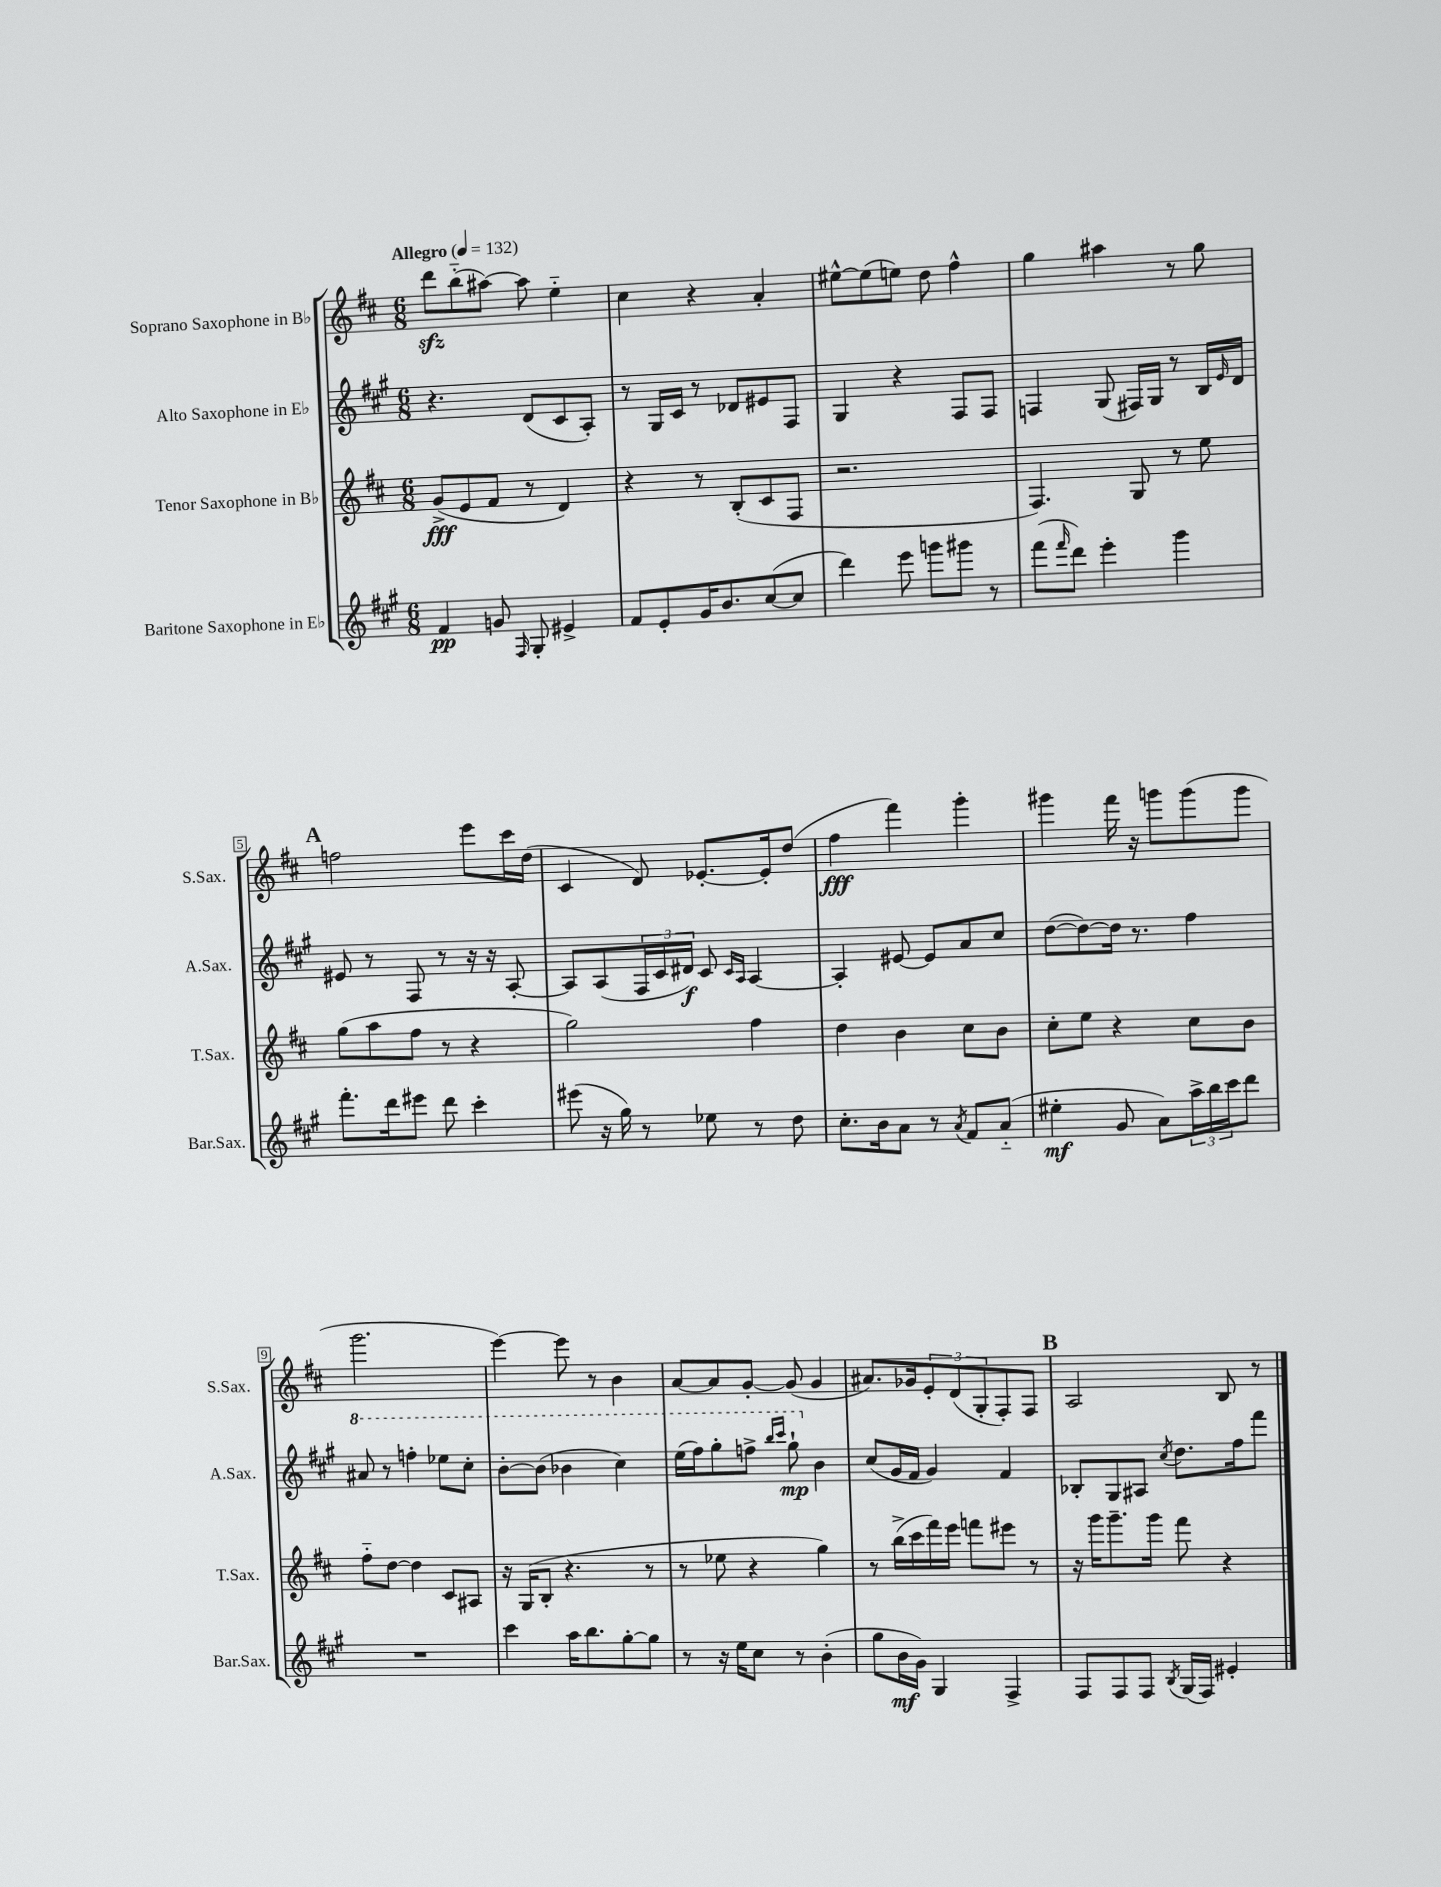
<<
\new StaffGroup <<
\new Staff = "s0" \with { instrumentName = "Soprano Saxophone in Bb" shortInstrumentName = "S.Sax." } {
    \clef treble \key d \major \numericTimeSignature \time 6/8 \tempo "Allegro" 4 = 132
    d'''8\sfz b''8-_( ais''8~) ais''8 e''4-_ |
    cis''4 r4 a'4-. |
    eis''8~-^ eis''8( e''8) d''8 fis''4-^ |
    g''4 ais''4 r8 g''8 |
    \mark \markup { \bold "A" } f''2 e'''8 cis'''16 d''16( |
    cis'4 d'8) ees'8.~-. ees'16-. d''8( |
    fis''4\fff fis'''4) g'''4-. |
    gis'''4 fis'''16 r16 g'''8 g'''8( g'''8 |
    g'''2. |
    e'''4~) e'''8 r8 b'4 |
    a'8~ a'8 g'8~-. g'8( g'4 |
    ais'8.) ges'16 \tuplet 3/2 { e'8-. d'8( g8-. } fis8-.) fis8 |
    \mark \markup { \bold "B" } a2 b8 r8 \bar "|." |
}
\new Staff = "s1" \with { instrumentName = "Alto Saxophone in Eb" shortInstrumentName = "A.Sax." } {
    \clef treble \key a \major \numericTimeSignature \time 6/8
    r4. d'8( cis'8 a8-.) |
    r8 gis16 cis'16 r8 des'8 eis'8 fis8 |
    gis4 r4 fis8 fis8 |
    f4 gis8( fis16) gis16 r8 b16 \grace { e'16 } d'16 |
    \mark \markup { \bold "A" } eis'8 r8 fis8 r8 r16 r16 a8~-. |
    a8 a8( \tuplet 3/2 { fis16 cis'16 dis'16\f) } cis'8 \grace { cis'16 a16 } a4~ |
    a4-. eis'8~ eis'8 a'8 cis''8 |
    d''8~( d''8~) d''16 r8. fis''4 |
    \ottava #1 ais''8 r8 f'''4-. ees'''8 cis'''8-. |
    b''8~-. b''8( bes''4 cis'''4) |
    e'''16( fis'''16) gis'''8-. f'''8-> \grace { b'''16 cis''''16 } gis'''8-!\mp \ottava #0 b'4 |
    cis''8( gis'16 fis'16 gis'4) fis'4 |
    \mark \markup { \bold "B" } bes8-. gis8 ais8 \acciaccatura { cis''8 } d''8. fis''16 fis'''8 \bar "|." |
}
\new Staff = "s2" \with { instrumentName = "Tenor Saxophone in Bb" shortInstrumentName = "T.Sax." } {
    \clef treble \key d \major \numericTimeSignature \time 6/8
    g'8->\fff( e'8 fis'8 r8 d'4) |
    r4 r8 b8-.( cis'8 fis8 |
    r2. |
    fis4.) g8 r8 e''8 |
    \mark \markup { \bold "A" } g''8( a''8 fis''8 r8 r4 |
    g''2) fis''4 |
    d''4 b'4 cis''8 b'8 |
    cis''8-. e''8 r4 cis''8 b'8 |
    fis''8-_ d''8~ d''4 cis'8 ais8 |
    r16 g16( b8-. r4. r8 |
    r8 ees''8 r4 g''4) |
    r8 b''16->( cis'''16 fis'''16) e'''16 f'''8 eis'''8 r8 |
    \mark \markup { \bold "B" } r16 g'''16 g'''8.-- g'''16 fis'''8 r4 \bar "|." |
}
\new Staff = "s3" \with { instrumentName = "Baritone Saxophone in Eb" shortInstrumentName = "Bar.Sax." } {
    \clef treble \key a \major \numericTimeSignature \time 6/8
    fis'4\pp g'8 \grace { fis16 } gis8-. eis'4-> |
    fis'8 e'8-. gis'16 b'8. cis''8~( cis''8 |
    d'''4) e'''8 g'''8 gis'''8 r8 |
    fis'''8( \grace { fis'''16 } d'''8) e'''4-. gis'''4 |
    \mark \markup { \bold "A" } fis'''8.-. d'''16 eis'''8 d'''8 cis'''4-. |
    eis'''8( r16 gis''16) r8 ees''8 r8 d''8 |
    cis''8.-. b'16 a'8 r8 \acciaccatura { a'8 } fis'8 a'8-_( |
    eis''4-.\mf gis'8 a'8) \tuplet 3/2 { a''16-> b''16 cis'''16 } d'''8 |
    R2. |
    cis'''4 a''16 b''8. gis''8~-. gis''8 |
    r8 r16 e''16 cis''8 r8 b'4-.( |
    gis''8 b'16\mf gis'16) gis4 fis4-> |
    \mark \markup { \bold "B" } fis8 fis8 fis8 \acciaccatura { b8 } gis16( fis16) eis'4-. \bar "|." |
}
>>
>>
\layout { \context { \Score \override BarNumber.stencil = #(make-stencil-boxer 0.1 0.3 ly:text-interface::print) } }
